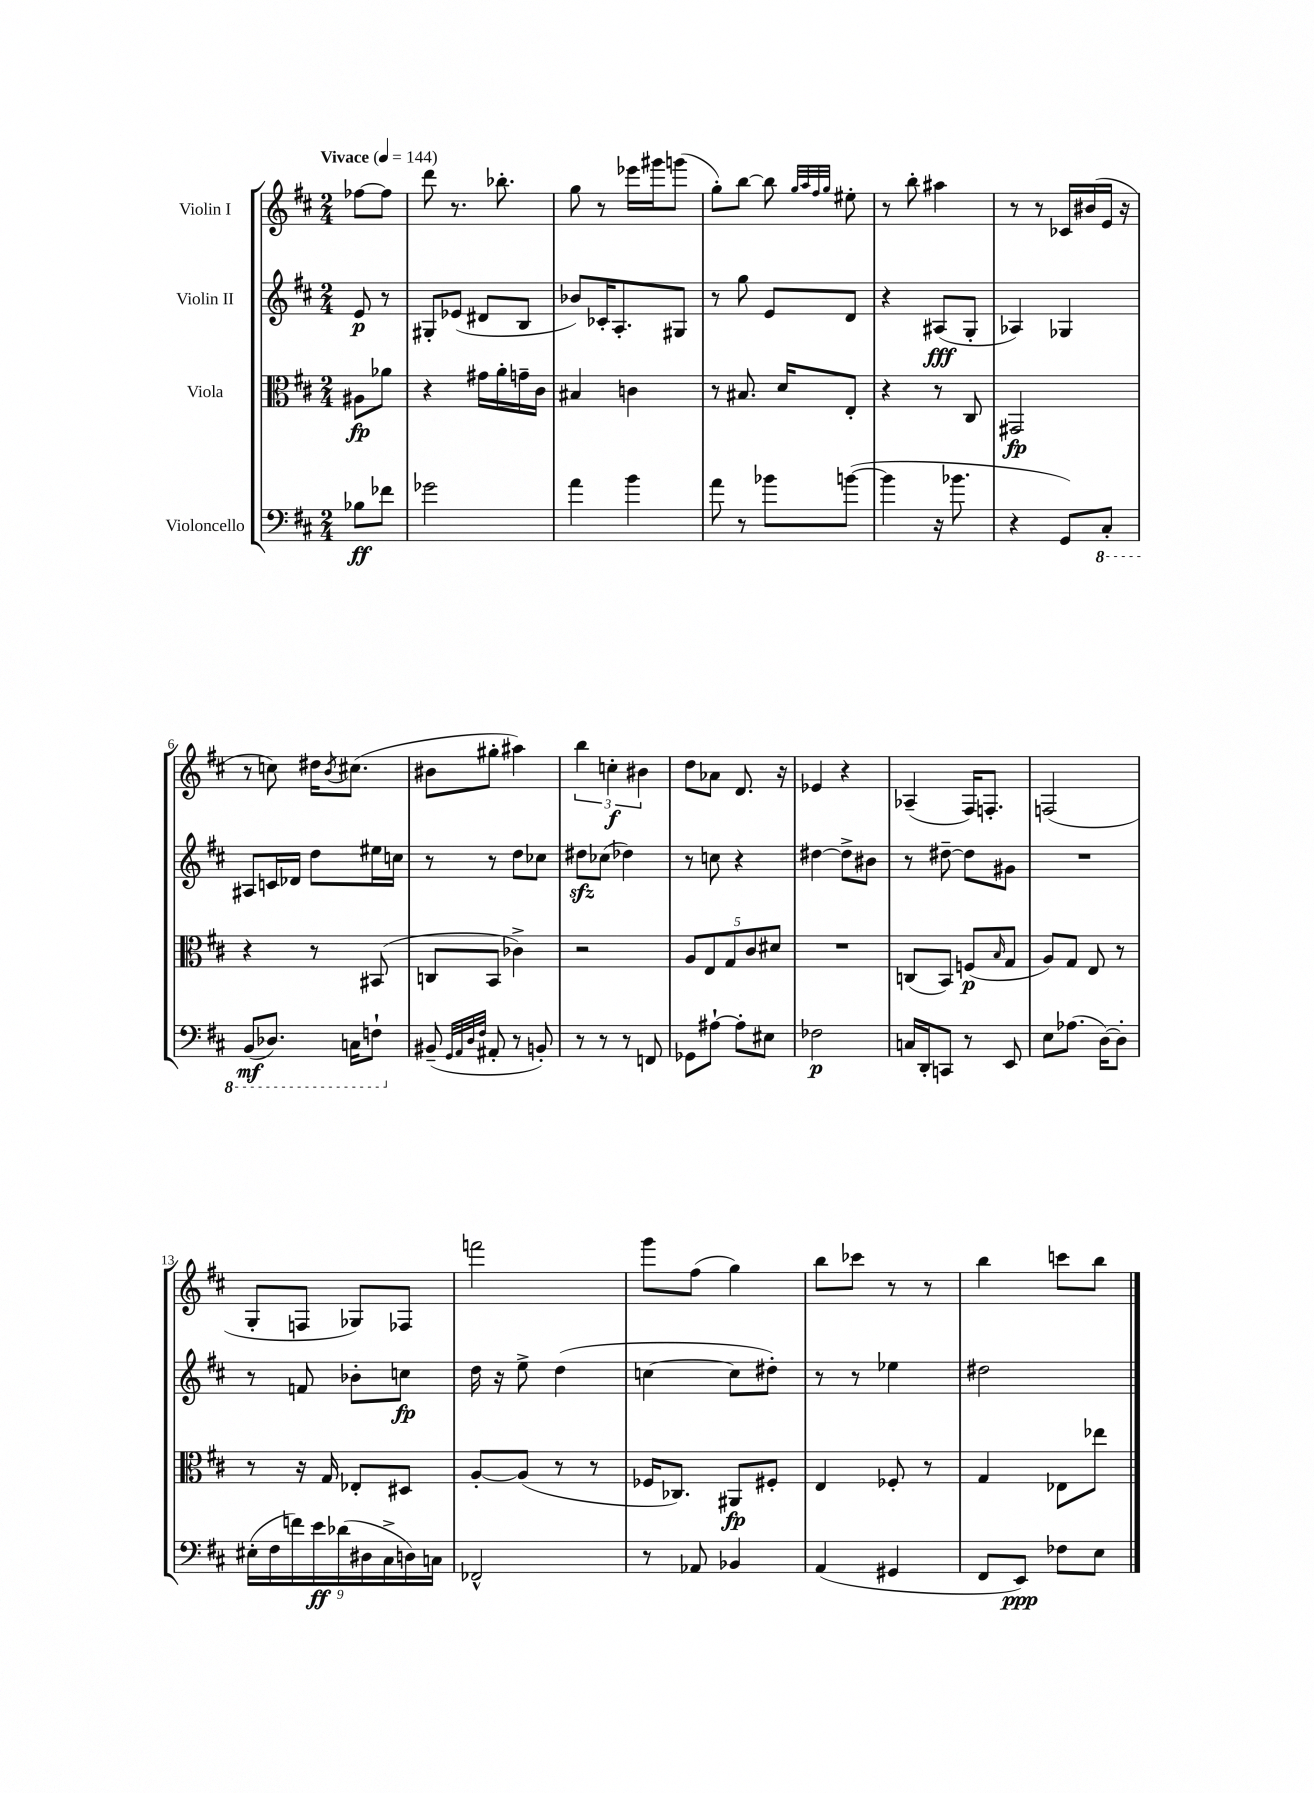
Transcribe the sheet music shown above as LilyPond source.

<<
\new StaffGroup <<
\new Staff = "s0" \with { instrumentName = "Violin I" } {
    \clef treble \key d \major \numericTimeSignature \time 2/4 \partial 4 \tempo "Vivace" 4 = 144
    fes''8~ fes''8 |
    d'''8 r8. bes''8.-. |
    g''8 r8 ees'''16 gis'''16 g'''8( |
    g''8-.) b''8~ b''8 \grace { g''32 a''32 fis''32 g''32 } eis''8-. |
    r8 b''8-. ais''4 |
    r8 r8 ces'16 bis'16( e'16 r16 |
    r8 c''8) dis''16 \acciaccatura { b'8 } cis''8.( |
    bis'8 gis''8-. ais''4) |
    \tuplet 3/2 { b''4 c''4-.\f bis'4 } |
    d''8 aes'8 d'8. r16 |
    ees'4 r4 |
    aes4--( fis16) f8.-. |
    f2( |
    g8-. f8 ges8) fes8 |
    f'''2 |
    g'''8 fis''8( g''4) |
    b''8 ces'''8 r8 r8 |
    b''4 c'''8 b''8 \bar "|." |
}
\new Staff = "s1" \with { instrumentName = "Violin II" } {
    \clef treble \key d \major \numericTimeSignature \time 2/4 \partial 4
    e'8\p r8 |
    gis8-. ees'8( dis'8 b8 |
    bes'8) ces'16-. a8.-. gis8 |
    r8 g''8 e'8 d'8 |
    r4 ais8\fff( g8-. |
    aes4) ges4 |
    ais8 c'16 des'16 d''8 eis''16 c''16 |
    r8 r8 d''8 ces''8 |
    dis''8\sfz ces''8( des''4) |
    r8 c''8 r4 |
    dis''4~ dis''8-> bis'8 |
    r8 dis''8~-- dis''8 gis'8 |
    R2 |
    r8 f'8 bes'8-. c''8\fp |
    d''16 r16 e''8-> d''4( |
    c''4~ c''8 dis''8-.) |
    r8 r8 ees''4 |
    dis''2 \bar "|." |
}
\new Staff = "s2" \with { instrumentName = "Viola" } {
    \clef alto \key d \major \numericTimeSignature \time 2/4 \partial 4
    ais8\fp aes'8 |
    r4 gis'16 a'16-. g'16-- cis'16 |
    bis4 c'4 |
    r8 bis8. d'16 e8-. |
    r4 r8 cis8 |
    gis,2\fp |
    r4 r8 bis,8( |
    c8 b,8 ces'4->) |
    r2 |
    \tuplet 5/4 { a8 e8 g8 cis'8 dis'8 } |
    R2 |
    c8( b,8) f8\p( \grace { b16 } g8 |
    a8) g8 e8 r8 |
    r8 r16 g16 ees8-. dis8 |
    a8~-. a8( r8 r8 |
    fes16 ces8.) ais,8\fp fis8-. |
    e4 fes8-. r8 |
    g4 ees8 ees''8 \bar "|." |
}
\new Staff = "s3" \with { instrumentName = "Violoncello" } {
    \clef bass \key d \major \numericTimeSignature \time 2/4 \partial 4
    bes8\ff fes'8 |
    ges'2 |
    a'4 b'4 |
    a'8 r8 bes'8 b'8~( |
    b'4 r16 bes'8. |
    r4 g,8) \ottava #-1 cis,8-. |
    b,,8\mf( des,8.) c,16 f,8-! \ottava #0 |
    bis,8--( \grace { g,32 a,32 d32 fis32 } ais,8-. r8 b,8-.) |
    r8 r8 r8 f,8 |
    ges,8 ais8~-! ais8-. eis8 |
    fes2\p |
    c16 d,16-. c,8 r8 e,8 |
    e8 aes8.( d16~) d8-. |
    \tuplet 9/8 { eis16-.( fis16 f'16) e'16\ff des'16( dis16 cis16-> d16) c16 } |
    fes,2-^ |
    r8 aes,8 bes,4 |
    a,4( gis,4 |
    fis,8 e,8\ppp) fes8 e8 \bar "|." |
}
>>
>>
